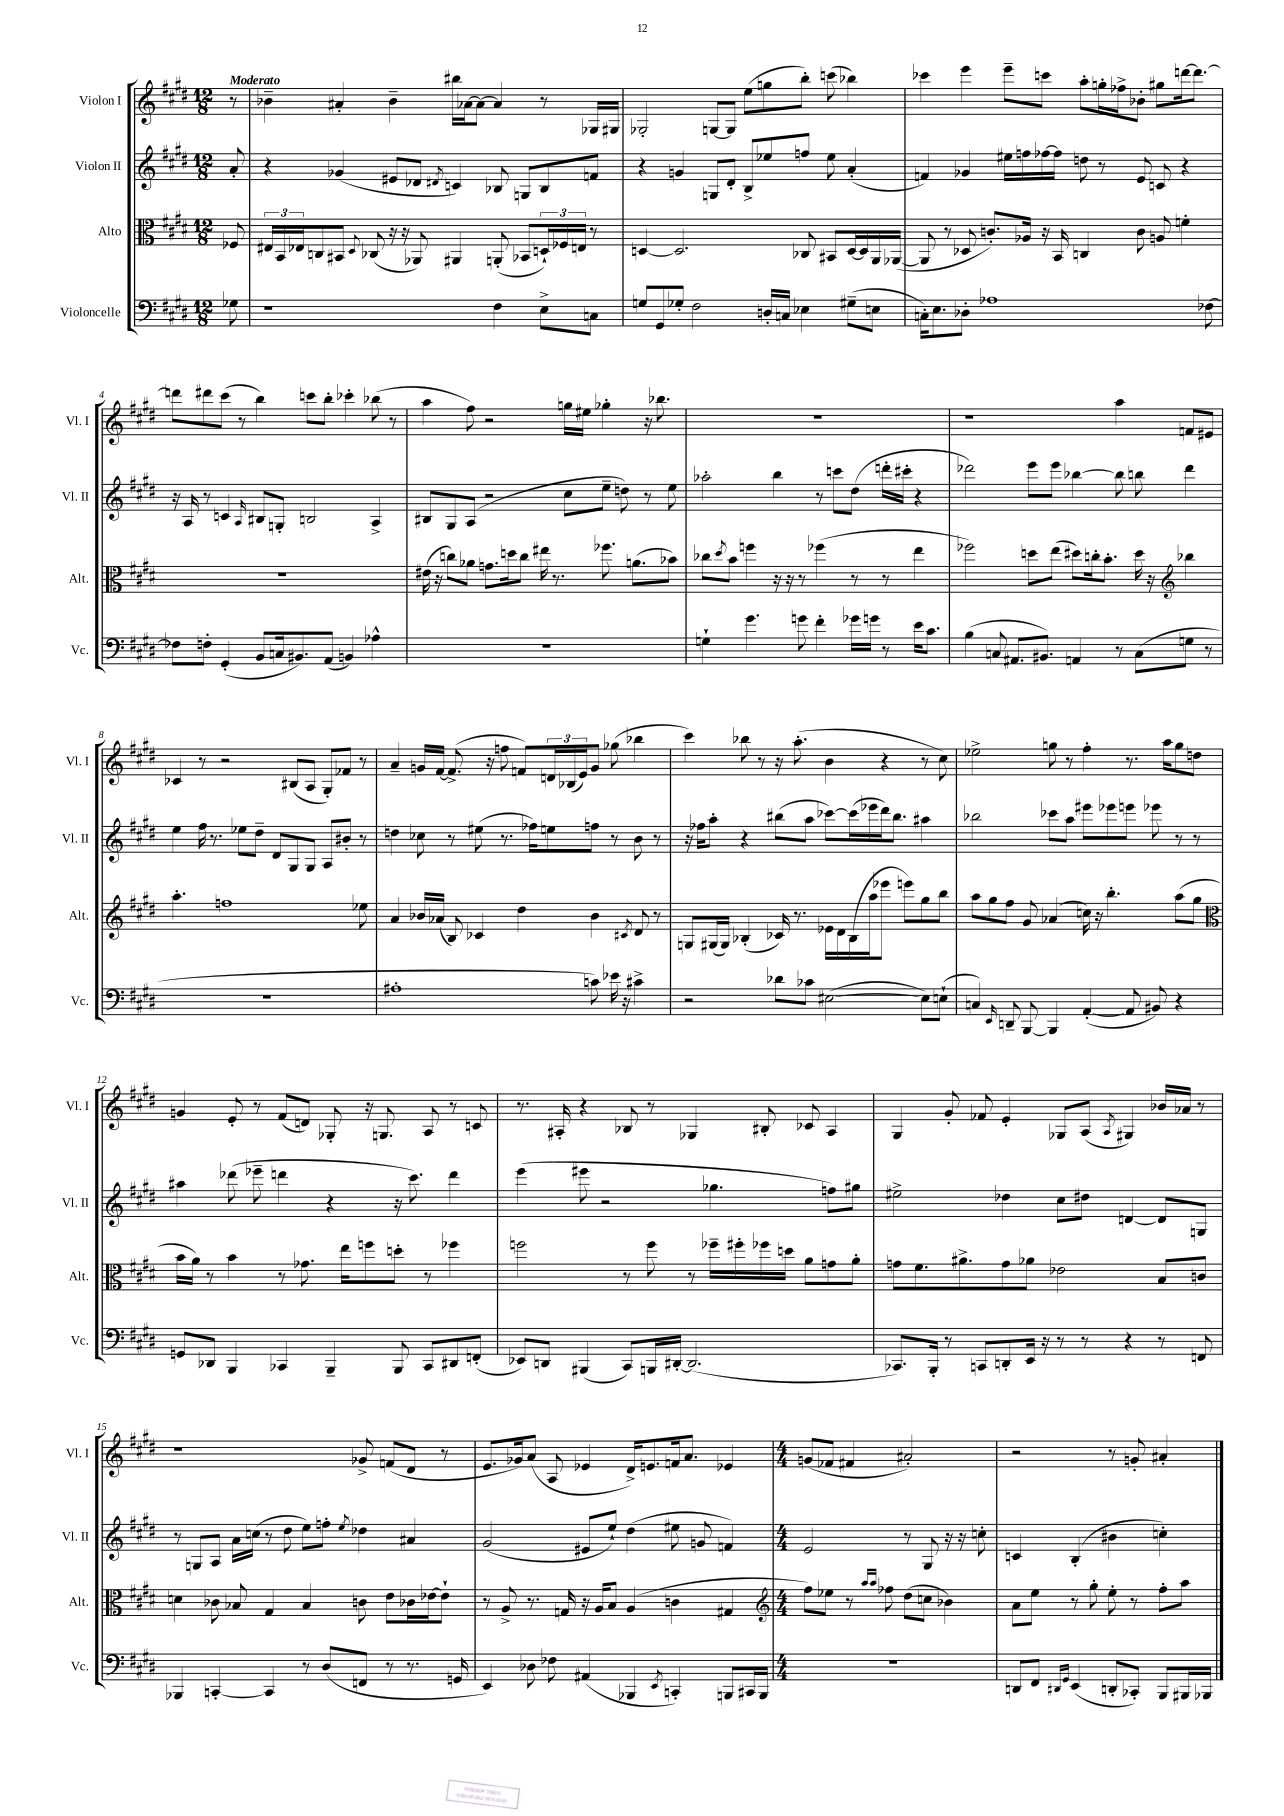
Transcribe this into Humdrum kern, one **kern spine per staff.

**kern	**kern	**kern	**kern
*staff4	*staff3	*staff2	*staff1
*clefF4	*clefC3	*clefG2	*clefG2
*k[f#c#g#d#]	*k[f#c#g#d#]	*k[f#c#g#d#]	*k[f#c#g#d#]
*M12/8	*M12/8	*M12/8	*M12/8
8G-	8F-	8a'	8r
=	=	=	=
1r	24E#	4r	4b-~
.	24BB	.	.
.	24E-	.	.
.	8C	.	.
.	8BB#	(4g-	4a#'
.	8qqD#	.	.
.	(8C-	.	.
.	16r	8e#	4b-~
.	16r	.	.
.	8AA-)	8d-	.
.	.	8qd#	.
.	4AA#	4c)	16bb#
.	.	.	[16a-
.	.	.	8a-_
4F#	(8AA'	8B-	4a-]
.	8BB-	8G	.
8E^	24D`)	8B-	8r
.	24F-	.	.
.	24E	.	.
8C	8r	8f	16G-
.	.	.	16G#
=	=	=	=
8G	[4D	4r	2G-'
8GG#	.	.	.
8G-'	2.D]	4g	.
2F#	.	.	.
.	.	8G	[8G
.	.	8d#'	8G]
.	.	8B^	(8ee
16D'	.	8ee-	8gg
16C	.	.	.
4E-	8C-	8ff	8bb')
.	8BB#	8ee-	(8ccc
(8G#~	[16D	(4a'	4bb-)
.	16D]	.	.
8E	16AA	.	.
.	([16AA-	.	.
=	=	=	=
16C')	8AA-]	4f)	4ccc-
8.E	.	.	.
.	8r	.	.
8D-'	8D-	4g-	4eee
1A-	8.c')	.	.
.	.	16ee#	8eee~
.	16A-	16ff	.
.	16r	[16ff-	8ccc
.	16BB	16ff-]	.
.	4C	8dd	8aa'
.	.	8r	16gg'
.	.	.	16ff-^
.	8c	8e	8b-'
.	8A	8c	8gg#
.	4f'	4r	[16ddd
.	.	.	8.ddd_
[8F-	.	.	.
=	=	=	=
8F-]	1.r	16r	8ddd]
.	.	16A	.
8F'	.	8r	8ddd#
(4GG#'	.	4c	(8ccc#
.	.	.	8r
.	.	16qqA	.
8BB	.	8B#	4bb)
16C	.	8G'	.
8.BB#)	.	.	.
.	.	2B	8ccc
(8AA	.	.	8bb'
4BB)	.	.	4ccc-'
4A-^^	.	4A^	(8bb-
.	.	.	8r
=	=	=	=
1.r	(16e#	8B#	4aa
.	16r	.	.
.	8cc)	8G#	.
.	8a-	(8A	8ff#)
.	8.g	2r	2r
.	16dd	.	.
.	8cc	.	.
.	16ee#	.	.
.	8.r	.	.
.	.	8cc#	16gg
.	.	.	16ee#
.	8.ff-	8ee~	4gg-'
.	.	8dd)	.
.	(8.a	.	.
.	.	8r	16r
.	.	.	8.bb-
.	8b-)	8ee	.
=	=	=	=
4G`	8cc-	2aa-'	1.r
.	8qdd#	.	.
.	8b	.	.
4.g#	4ff	.	.
.	16r	4bb	.
.	16r	.	.
8g	8r	.	.
4f#'	(4ff-	8r	.
.	.	8ccc	.
16g-	8r	(8dd#	.
16g	.	.	.
8r	8r	16ddd'	.
.	.	16ccc#'	.
16e	4ee	4r	.
8.c#	.	.	.
=	=	=	=
(4B	2ff-)	2ddd-)	1r
8C	.	.	.
8.AA#	.	.	.
.	8dd	8eee	.
8.BB#)	.	.	.
.	(8ee	8eee	.
4AA	8dd#)	[4bb-	.
.	16cc'	.	.
.	8.b'	.	.
8r	.	8bb-]	4aa
(8C	16dd#	8bb	.
.	16r	.	.
*	*clefG2	*	*
8G	4bb-	4ddd-	8f
8r	.	.	8e#
=	=	=	=
1.r	4.aa'	4ee	4c-
.	.	16ff#	8r
.	.	8.r	.
.	1ff	.	2r
.	.	8ee-	.
.	.	8dd#~	.
.	.	8d#	.
.	.	8G#	(8B#
.	.	8G#	8A
.	.	8A	8G#')
.	.	8b#'	8f-
.	8ee-	8r	8r
=	=	=	=
1A#'	4a	4dd	4a~
.	16b-	8cc-	16g
.	(16a-	.	[16f#
.	8B)	8r	(8.f#^]
.	4c-	(8ee#	.
.	.	.	16r
.	.	8.r	8ff
.	4dd#	.	8f)
.	.	16ff-)	.
.	.	8ee	24d
.	.	.	(24B-
.	.	.	24e)
8c)	4b-	8ff	8g
16e-	.	8r	(8gg-
16r	.	.	.
.	8qc#	.	.
4c#^	8d#	8b	4bb-
.	8r	8r	.
=	=	=	=
2r	8G	16r	4ccc#)
.	.	16ff-	.
.	(16G#	8aa'	.
.	16G#)	.	.
.	(4B-'	4r	8bb-
.	.	.	8r
8d-	16c-)	(8bb#	16r
.	8.r	.	(8.aa'
8c-	.	8aa	.
([2E#	16e-	[8ccc-)	4b
.	16d#	.	.
.	(16B-	(16ccc-]	.
.	16aa	16eee-	.
.	8eee-	16ddd#)	4r
.	.	8.bb#	.
.	8eee)	.	.
8E#])	8gg#	4aa#	8r
(8E`	8bb	.	8cc#)
=	=	=	=
4C)	8aa	2bb-	2ee-^
.	8gg#	.	.
16qqEE	.	.	.
8DD~	8ff#	.	.
[8BBB	8g#	.	.
4BBB]	(4a-	8ccc-	8gg
.	.	8aa	8r
([4AA'	16cc)	8eee#	4ff#'
.	16r	.	.
.	4.bb'	8eee-	.
8AA]	.	8eee	8.r
8BB#)	.	8eee-	.
.	.	.	16aa
4r	(8aa	8r	8gg
.	8gg#	8r	8dd
=	=	=	=
*	*clefC3	*	*
8GG	16b	4aa#	4g
.	16a)	.	.
8DD-	8r	.	.
4BBB	4b	(8ddd-	8e'
.	.	8eee-~	8r
4CC-	8r	4ddd	(8f#
.	8.g-	.	8d)
4BBB~	.	4r	8G-'
.	16ee	.	.
.	8ff	.	16r
.	.	.	8.G
8BBB	8dd'	16r	.
.	.	8.ccc#)	.
8CC-	8r	.	8A
8DD#	4ff-	4ddd	8r
(8FF'	.	.	8c
=	=	=	=
8EE-)	2ff	(4eee	8.r
8DD	.	.	.
.	.	.	16A#'
(4BBB#	.	8eee#	4r
.	.	2r	.
8CC#)	8r	.	8B-
16BBB	8ff	.	8r
[16DD#'	.	.	.
(2.DD#]	8r	.	4G-
.	16ff-~	4.gg-	.
.	16ff#'	.	.
.	16ff-	.	8B#'
.	16dd	.	.
.	8a	.	8c-
.	8g	8ff)	4A#
.	8a'	8gg#	.
=	=	=	=
8.CC-)	8g	2ee#^	4G#
.	8.f#	.	.
16BBB'	.	.	.
8r	.	.	8g#'
.	8.a#^	.	.
8CC	.	.	8f-
8DD'	8g	4dd-	4e'
16EE	8a-	.	.
16r	.	.	.
8r	2e-	8cc#	8G-
8r	.	8dd#	(8A
.	.	.	8qA
4r	.	[4d	4G#)
8r	8B	8d]	16b-
.	.	.	16a-
8FF	8c	8G	8r
=	=	=	=
4BBB-	4d	8r	1r
.	.	8G	.
[4CC'	8c-	8A	.
.	8B-	16a	.
.	.	(16cc	.
4CC]	4G#	8r	.
.	.	8dd#	.
8r	4B-	8ee)	.
(8D#	.	8ff'	.
.	.	8qee	.
8FF	8c	4dd-	8g-^
8r	8e	.	(8f
8.r	16c-	4a#	8d#
.	[16e-	.	.
.	8e-`]	.	8r
16GG	.	.	.
=	=	=	=
4EE)	8r	(2g#	8.e
.	8A^	.	.
.	.	.	16g-)
8D-	8.r	.	(8a
8F-	.	.	8A
.	16G	.	.
(4AA#	16r	8e#	4e-
.	16A	.	.
.	8B	8ee`)	.
4BBB-	(4A	(4dd#	16d#^)
.	.	.	8.e
8qEE	.	.	.
4CC')	4c	8ee#	16f
.	.	.	8.a
.	.	8g	.
8BBB	4G#	4f)	4e-
16CC#	.	.	.
16BBB	.	.	.
=	=	=	=
*	*clefG2	*	*
*M4/4	*M4/4	*M4/4	*M4/4
1r	8ff#)	2e	(8g
.	8ee-	.	8f-
.	8r	.	4f#
.	16qqaa	.	.
.	16qqaa	.	.
.	8ff-	.	.
.	(8dd#	8r	2a#')
.	8cc	8G#	.
.	4b-)	16r	.
.	.	16r	.
.	.	8cc'	.
=	=	=	=
8DD	8a	4c	2r
8FF#	8ee	.	.
16qqDD#	.	.	.
16qqGG#	.	.	.
(4EE	8r	(4B'	.
.	8gg#'	.	.
8DD'	8ee'	4b#	8r
8CC-')	8r	.	8g'
8BBB	8ff#'	4cc')	4a#'
16BBB#	8aa	.	.
16BBB-	.	.	.
==	==	==	==
*-	*-	*-	*-
